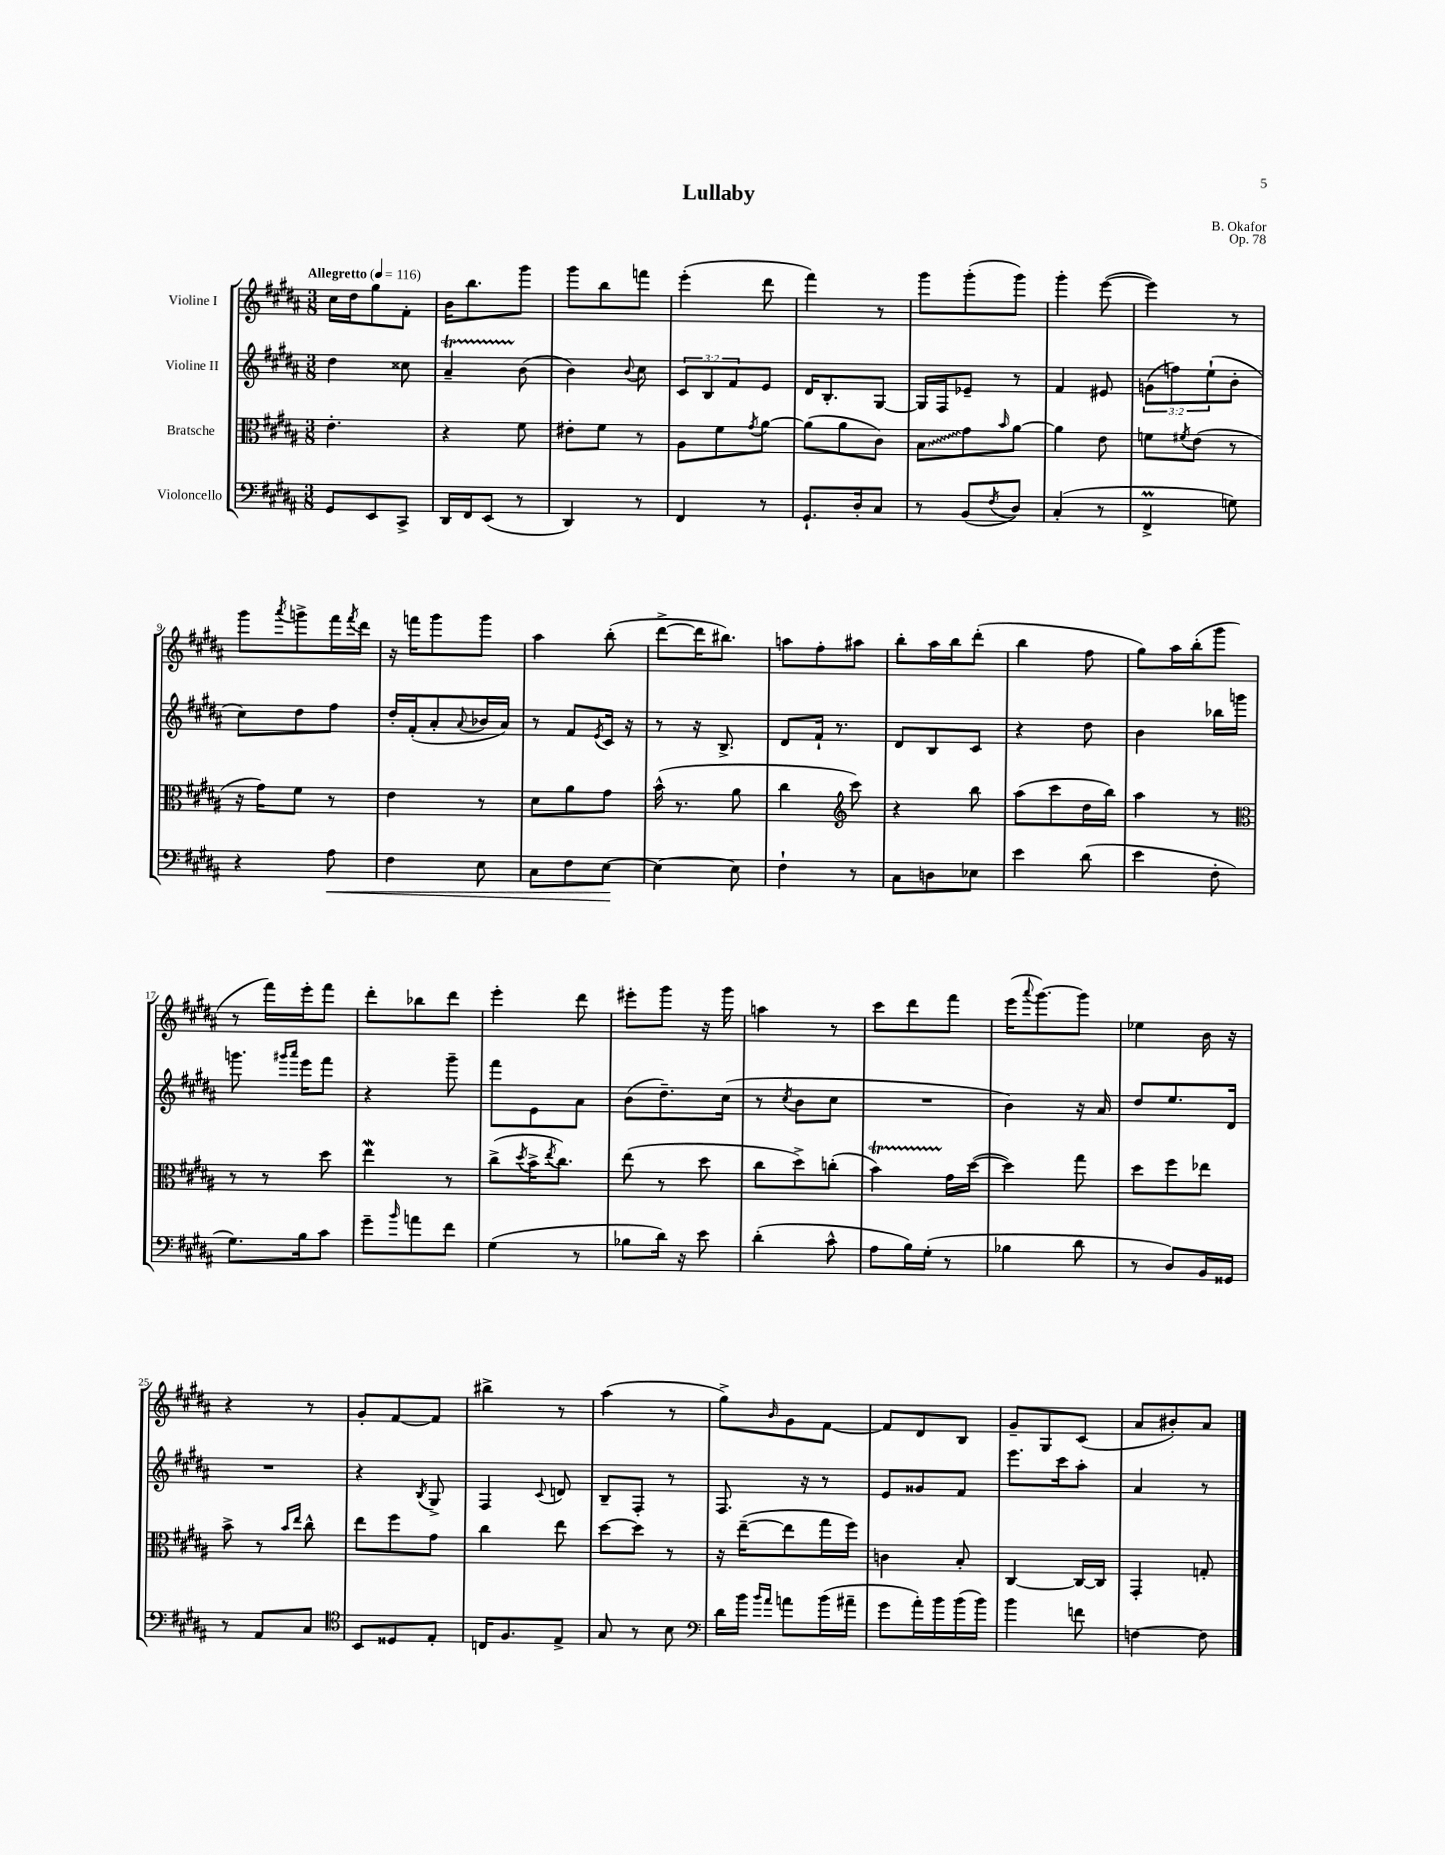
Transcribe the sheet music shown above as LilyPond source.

\header { title = "Lullaby" composer = "B. Okafor" opus = "Op. 78" }
<<
\new StaffGroup <<
\new Staff = "s0" \with { instrumentName = "Violine I" } {
    \clef treble \key b \major \numericTimeSignature \time 3/8 \tempo "Allegretto" 4 = 116
    cis''16 dis''16 gis''8 fis'8-. |
    b'16 b''8. gis'''8 |
    gis'''8 b''8 f'''8 |
    e'''4-.( dis'''8 |
    fis'''4) r8 |
    gis'''8 gis'''8-.( gis'''8) |
    gis'''4-. e'''8~( |
    e'''4) r8 |
    gis'''8 \acciaccatura { ais'''8 } g'''8-> fis'''16 \acciaccatura { fis'''8 } dis'''16 |
    r16 f'''16 gis'''8 gis'''8 |
    ais''4 b''8-.( |
    dis'''8~-> dis'''16 bis''8.) |
    a''8 fis''8-. ais''8 |
    b''8-. ais''16 b''16 dis'''8-.( |
    b''4 fis''8 |
    gis''8) ais''16 b''16-.( gis'''8 |
    r8 fis'''16) e'''16-. fis'''8 |
    dis'''8-. bes''8 dis'''8 |
    e'''4-. dis'''8 |
    eis'''8-. gis'''8 r16 gis'''16 |
    a''4 r8 |
    cis'''8 dis'''8 fis'''8 |
    e'''16( \appoggiatura { ais'''8 } gis'''8.~) gis'''8 |
    ees''4 b'16 r16 |
    r4 r8 |
    gis'8-. fis'8~ fis'8 |
    bis''4-> r8 |
    ais''4( r8 |
    gis''8->) \grace { b'16 } gis'8 fis'8~ |
    fis'8 dis'8 b8 |
    gis'8-- gis8 cis'8( |
    ais'8 bis'8-.) ais'8 \bar "|." |
}
\new Staff = "s1" \with { instrumentName = "Violine II" } {
    \clef treble \key b \major \numericTimeSignature \time 3/8 \override Staff.TupletNumber.text = #tuplet-number::calc-fraction-text
    dis''4 cisis''8 |
    ais'4--\startTrillSpan b'8\stopTrillSpan( |
    b'4) \appoggiatura { b'8 } cis''8 |
    \tuplet 3/2 { cis'8 b8 fis'8 } e'8 |
    dis'16 b8.-. gis8~ |
    gis16 fis16 ees'8-- r8 |
    fis'4 eis'8 |
    \tuplet 3/2 { g'8( f''8) e''8-!( } b'8-. |
    cis''8) dis''8 fis''8 |
    dis''16-. fis'16-.( ais'8-. \appoggiatura { ais'8 } bes'16 ais'16) |
    r8 fis'8 \acciaccatura { e'8 } cis'16 r16 |
    r8 r16 b8.-> |
    dis'8 fis'16-! r8. |
    dis'8 b8 cis'8 |
    r4 dis''8 |
    b'4 bes''16 g'''16 |
    g'''8. \grace { gis'''16 ais'''16 } e'''16 fis'''8 |
    r4 gis'''8-- |
    fis'''8 e'8 ais'8 |
    b'8( dis''8.--) cis''16( |
    r8 \acciaccatura { cis''8 } b'8 cis''8 |
    R4. |
    b'4) r16 ais'16 |
    dis''8 e''8. dis'16 |
    R4. |
    r4 \acciaccatura { b8 } gis8-> |
    fis4 \appoggiatura { cis'8 } d'8 |
    b8-- fis8-. r8 |
    fis8. r16 r8 |
    e'8 gisis'8 fis'8 |
    e'''8. cis'''16 ais''8-. |
    ais'4 r8 \bar "|." |
}
\new Staff = "s2" \with { instrumentName = "Bratsche" } {
    \clef alto \key b \major \numericTimeSignature \time 3/8
    e'4.-. |
    r4 fis'8 |
    eis'8-. fis'8 r8 |
    ais8 fis'8 \acciaccatura { gis'8 } ais'8~ |
    ais'8( ais'8 cis'8) |
    \once \override Glissando.style = #'zigzag b8\glissando gis'8 \grace { b'16 } ais'8~ |
    ais'4 e'8 |
    f'8 \acciaccatura { fis'8 } e'8( r8 |
    r16 gis'16) fis'8 r8 |
    e'4 r8 |
    dis'8 ais'8 gis'8 |
    b'16-^( r8. ais'8 |
    cis''4 \clef treble cis'''8) |
    r4 b''8 |
    ais''8( cis'''8 dis''16 b''16) |
    ais''4 r8 |
    \clef alto r8 r8 dis''8 |
    e''4\mordent r8 |
    cis''8->( \acciaccatura { dis''8 } b'16-> \acciaccatura { e''8 } cis''8.) |
    e''8( r8 dis''8 |
    cis''8 dis''8->) c''8-.( |
    b'4\startTrillSpan) gis'16\stopTrillSpan dis''16~( |
    dis''4) gis''8 |
    dis''8 fis''8 ees''8 |
    b'8-> r8 \grace { b'16 e''16 } cis''8-^ |
    e''8 fis''8 gis'8 |
    cis''4 e''8 |
    dis''8~ dis''8 r8 |
    r16 e''16~--( e''8 gis''16 fis''16) |
    c'4 b8-. |
    cis4~ cis16~ cis16 |
    gis,4-. g8-. \bar "|." |
}
\new Staff = "s3" \with { instrumentName = "Violoncello" } {
    \clef bass \key b \major \numericTimeSignature \time 3/8
    gis,8 e,8 cis,8-> |
    dis,16 fis,16 e,8( r8 |
    dis,4) r8 |
    fis,4 r8 |
    gis,8.-! dis16-. cis8 |
    r8 b,8( \acciaccatura { fis8 } dis8) |
    cis4-.( r8 |
    fis,4->\prall g8) |
    r4 ais8\< |
    fis4 e8 |
    cis8 fis8 e8~\! |
    e4~ e8 |
    fis4-! r8 |
    cis8 d8 ees8 |
    e'4 dis'8( |
    e'4 fis8-. |
    gis8.) b16 cis'8 |
    gis'8-- \grace { b'16 } a'8 fis'8 |
    gis4( r8 |
    bes8 dis'16) r16 e'8 |
    dis'4-.( cis'8-^ |
    ais8 b16) gis16-.( r8 |
    bes4 dis'8 |
    r8 dis8) b,16 gisis,16 |
    r8 ais,8 cis8 |
    \clef tenor b,8 disis8 e8-. |
    c16 fis8. e8-> |
    gis8 r8 b8 |
    \clef bass dis'16 b'16 \grace { b'16 ais'16 } a'8 b'16( ais'16-- |
    gis'8 ais'16-.) b'16 b'16( b'16) |
    b'4 f'8 |
    f4~ f8 \bar "|." |
}
>>
>>
